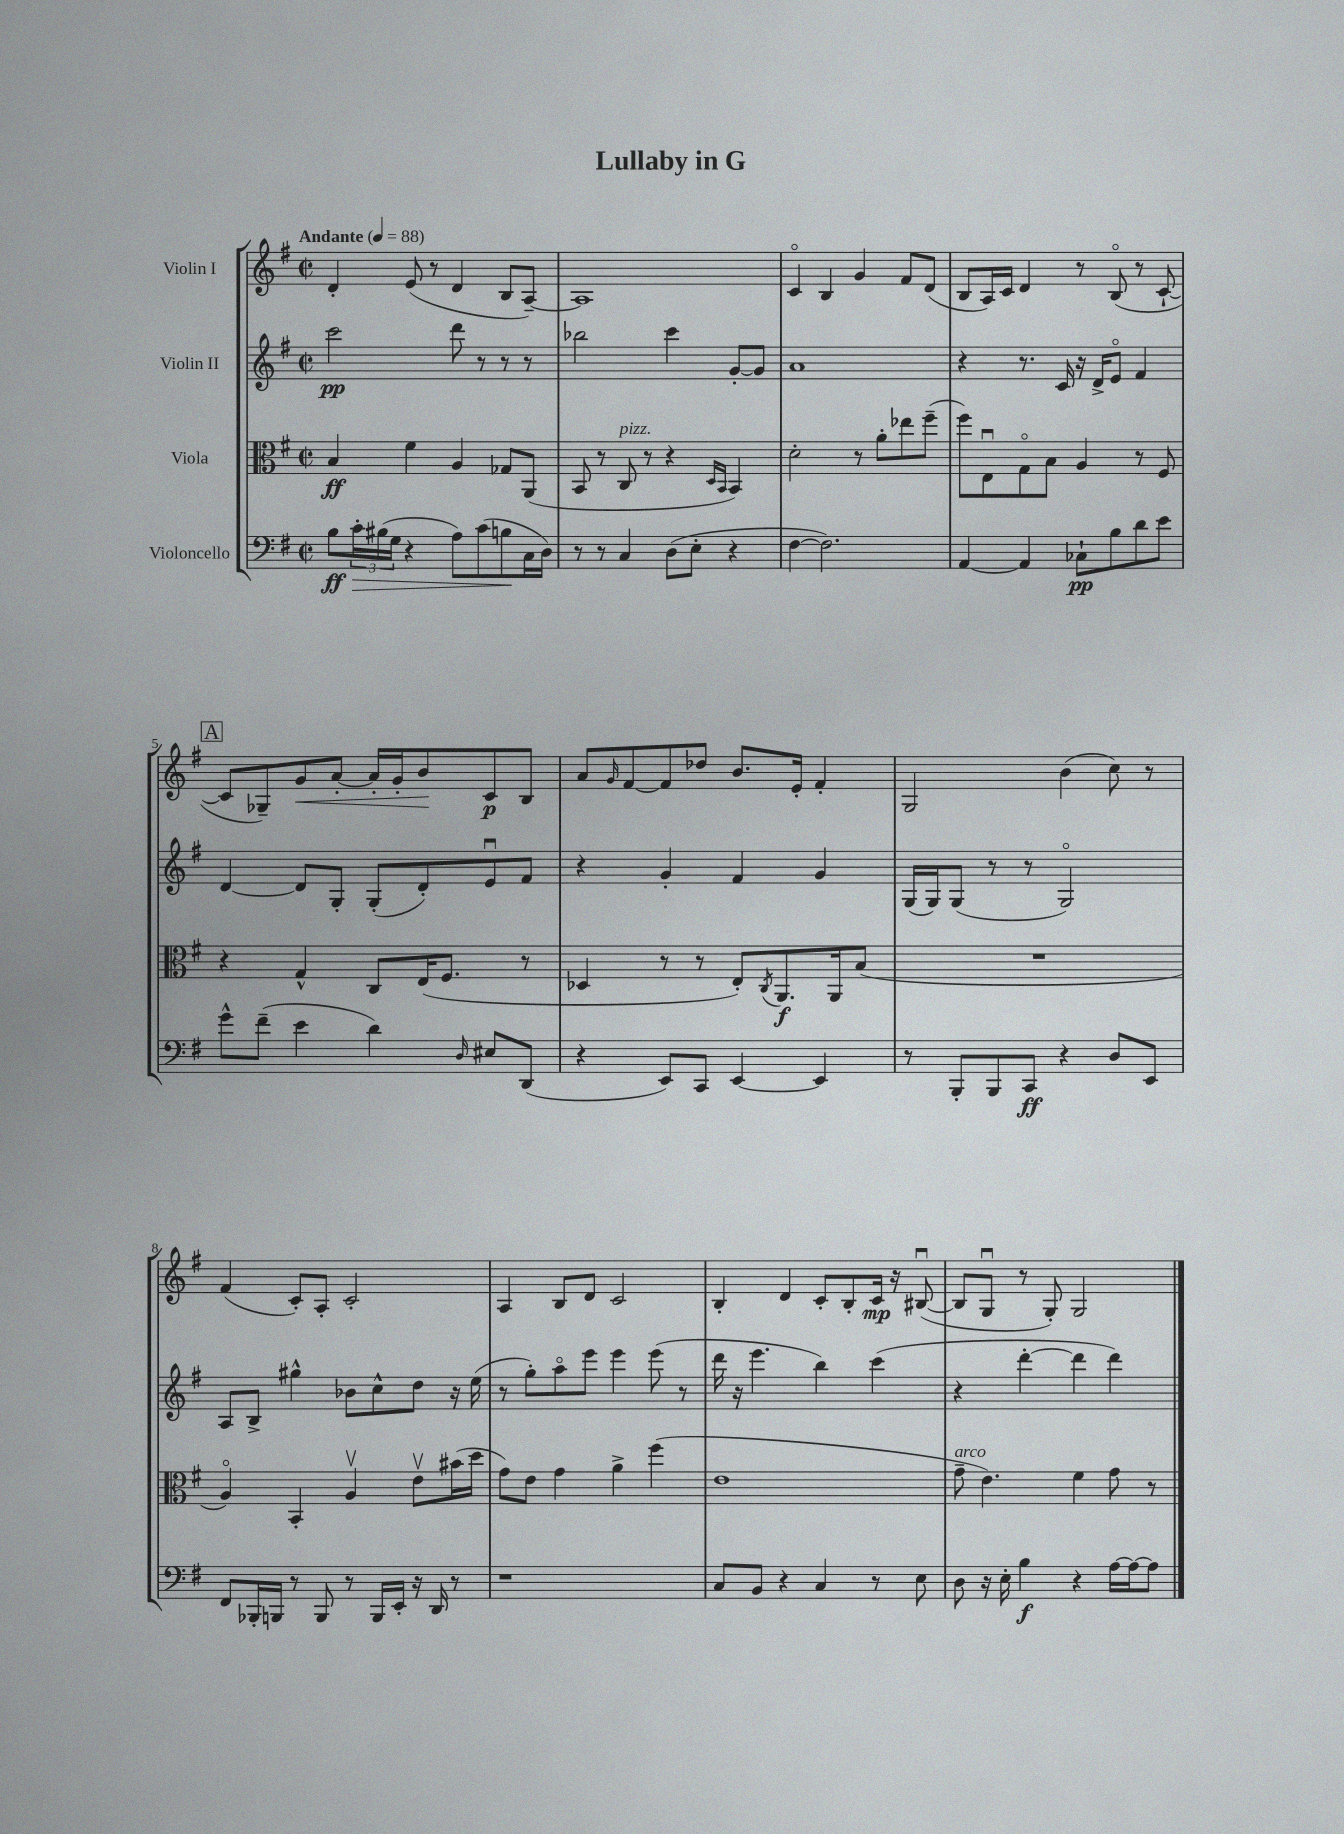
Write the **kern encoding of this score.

**kern	**dynam	**kern	**dynam	**kern	**dynam	**kern	**dynam
*part4	*part4	*part3	*part3	*part2	*part2	*part1	*part1
*staff4	*staff4	*staff3	*staff3	*staff2	*staff2	*staff1	*staff1
*I"Violoncello	*	*I"Viola	*	*I"Violin II	*	*I"Violin I	*
*clefF4	*	*clefC3	*	*clefG2	*	*clefG2	*
*k[f#]	*	*k[f#]	*	*k[f#]	*	*k[f#]	*
*M2/2	*	*M2/2	*	*M2/2	*	*M2/2	*
*met(c|)	*	*met(c|)	*	*met(c|)	*	*met(c|)	*
*MM88	*	*MM88	*	*MM88	*	*MM88	*
=1	=1	=1	=1	=1	=1	=1	=1
!	!	!	!	!	!	!LO:TX:a:B:t=Andante	!
8B\L	ff	4B/	ff	2ccc\	pp	4d'/	.
!	!LO:HP:b	!	!	!	!	!	!
24c'\L	>	.	.	.	.	.	.
(24B#X\	.	.	.	.	.	.	.
24G\JJ	.	.	.	.	.	.	.
4r	.	4f#\	.	.	.	(8e/	.
.	.	.	.	.	.	8r	.
8A\L)	.	4A/	.	8ddd\	.	4d/	.
(8c\	.	.	.	8r	.	.	.
8Bn\	.	8G-X/L	.	8r	.	8B/L	.
16C\L	]	(8AA/J	.	8r	.	[8A~/J)	.
16D\JJ)	.	.	.	.	.	.	.
=2	=2	=2	=2	=2	=2	=2	=2
8r	.	8BB/	.	2bb-X\	.	1A]	.
8r	.	8r	.	.	.	.	.
!	!	!LO:TX:a:i:t=pizz.	!	!	!	!	!
4C/	.	8C/	.	.	.	.	.
.	.	8r	.	.	.	.	.
(8D\L	.	4r	.	4ccc\	.	.	.
8E'\J	.	.	.	.	.	.	.
.	.	16qqD/LL	.	.	.	.	.
.	.	16qqBB/JJ	.	.	.	.	.
4r	.	4BB/)	.	[8g'/L	.	.	.
.	.	.	.	8g/J]	.	.	.
=3	=3	=3	=3	=3	=3	=3	=3
[4F#\	.	2d'\	.	1a	.	4c/	.
2.F#\])	.	.	.	.	.	4B/	.
.	.	8r	.	.	.	4g/	.
.	.	8a'\L	.	.	.	.	.
.	.	8ee-X\	.	.	.	8f#/L	.
.	.	(8ff#~\J	.	.	.	(8d/J	.
=4	=4	=4	=4	=4	=4	=4	=4
[4AA/	.	8ff#\L)	.	4r	.	8B/L	.
.	.	8Eu\	.	.	.	16A/L)	.
.	.	.	.	.	.	16c/JJ	.
4AA/]	.	8G\	.	8.r	.	4d/	.
.	.	8B\J	.	.	.	.	.
.	.	.	.	16c/	.	.	.
8C-X`\L	pp	4A/	.	16r	.	8r	.
.	.	.	.	16d^/KL	.	.	.
8B\	.	.	.	8e/J	.	(8B/	.
8d\	.	8r	.	4f#/	.	8r	.
8e\J	.	8F#/	.	.	.	[8c`/	.
!!LO:LB:g=z
!!LO:REH:place=s1:t=A
=5	=5	=5	=5	=5	=5	=5	=5
8g^^\L	.	4r	.	[4d/	.	8c/L]	.
(8f#~\J	.	.	.	.	.	8G-X~/)	.
!	!	!	!	!	!	!	!LO:HP:b
4e\	.	4G^^/	.	8d/L]	.	8g/	<
.	.	.	.	8G'/J	.	[8a'/J	.
4d\)	.	8C/L	.	(8G'/L	.	16a'/LL]	.
.	.	.	.	.	.	16g'/J	.
.	.	(16E/K	.	8d'/)	.	8b/	.
.	.	8.F#/J	.	.	.	.	.
16qqD/	.	.	.	.	.	.	.
8E#X/L	.	.	.	8eu/	.	8c/	[ p
(8DD/J	.	8r	.	8f#/J	.	8B/J	.
=6	=6	=6	=6	=6	=6	=6	=6
4r	.	4D-X/	.	4r	.	8a/L	.
.	.	.	.	.	.	16qqg/	.
.	.	.	.	.	.	[8f#/	.
8EE/L)	.	8r	.	4g'/	.	8f#/]	.
8CC/J	.	8r	.	.	.	8dd-X/J	.
[4EE/	.	8E'/L)	.	4f#/	.	8.b/L	.
.	.	8qC/	.	.	.	.	.
.	.	8.AA/	f	.	.	.	.
.	.	.	.	.	.	16e'/Jk	.
4EE/]	.	.	.	4g/	.	4f#'/	.
.	.	16AA/k	.	.	.	.	.
.	.	(8B/J	.	.	.	.	.
=7	=7	=7	=7	=7	=7	=7	=7
8r	.	1r	.	(16G/LL	.	2G/	.
.	.	.	.	16G/J)	.	.	.
8BBB'/L	.	.	.	(8G/J	.	.	.
8BBB/	.	.	.	8r	.	.	.
8CC/J	ff	.	.	8r	.	.	.
4r	.	.	.	2G/)	.	(4b\	.
8D/L	.	.	.	.	.	8cc\)	.
8EE/J	.	.	.	.	.	8r	.
!!LO:LB:g=z
=8	=8	=8	=8	=8	=8	=8	=8
8FF#/L	.	4A/)	.	8A/L	.	(4f#/	.
16BBB-X'/L	.	.	.	8B^/J	.	.	.
16BBBn/JJ	.	.	.	.	.	.	.
8r	.	4BB'/	.	4gg#X^^\	.	8c'/L)	.
8BBB/	.	.	.	.	.	8A'/J	.
8r	.	4Av/	.	8b-X\L	.	2c'/	.
16BBB/LL	.	.	.	8cc^^\	.	.	.
16EE'/JJ	.	.	.	.	.	.	.
16r	.	8ev\L	.	8dd\J	.	.	.
16DD/	.	.	.	.	.	.	.
8r	.	(16b#X\L	.	16r	.	.	.
.	.	16dd\JJ	.	(16ee\	.	.	.
=9	=9	=9	=9	=9	=9	=9	=9
1r	.	8g\L)	.	8r	.	4A/	.
.	.	8e\J	.	8gg'\L)	.	.	.
.	.	4g\	.	8aa\	.	8B/L	.
.	.	.	.	8eee\J	.	8d/J	.
.	.	4a^\	.	4eee\	.	2c/	.
.	.	(4ff#\	.	(8eee\	.	.	.
.	.	.	.	8r	.	.	.
=10	=10	=10	=10	=10	=10	=10	=10
8C/L	.	1e	.	16ddd\	.	4B'/	.
.	.	.	.	16r	.	.	.
8BB/J	.	.	.	4.eee\	.	.	.
4r	.	.	.	.	.	4d/	.
4C/	.	.	.	4bb\)	.	8c'/L	.
.	.	.	.	.	.	8B'/	.
8r	.	.	.	(4ccc\	.	16c/Jk	mp
.	.	.	.	.	.	16r	.
8E\	.	.	.	.	.	([8B#Xu/	.
=11	=11	=11	=11	=11	=11	=11	=11
!	!	!LO:TX:a:i:t=arco	!	!	!	!	!
8D\	.	8g~\	.	4r	.	8B#/L]	.
16r	.	4.e\)	.	.	.	8Gu/J	.
16E'\	.	.	.	.	.	.	.
4B\	f	.	.	[4ddd'\	.	8r	.
.	.	.	.	.	.	8G'/)	.
4r	.	4f#\	.	4ddd\]	.	2G/	.
[16A\LL	.	8g\	.	4ddd\)	.	.	.
16A\J_	.	.	.	.	.	.	.
8A\J]	.	8r	.	.	.	.	.
==	==	==	==	==	==	==	==
*-	*-	*-	*-	*-	*-	*-	*-
